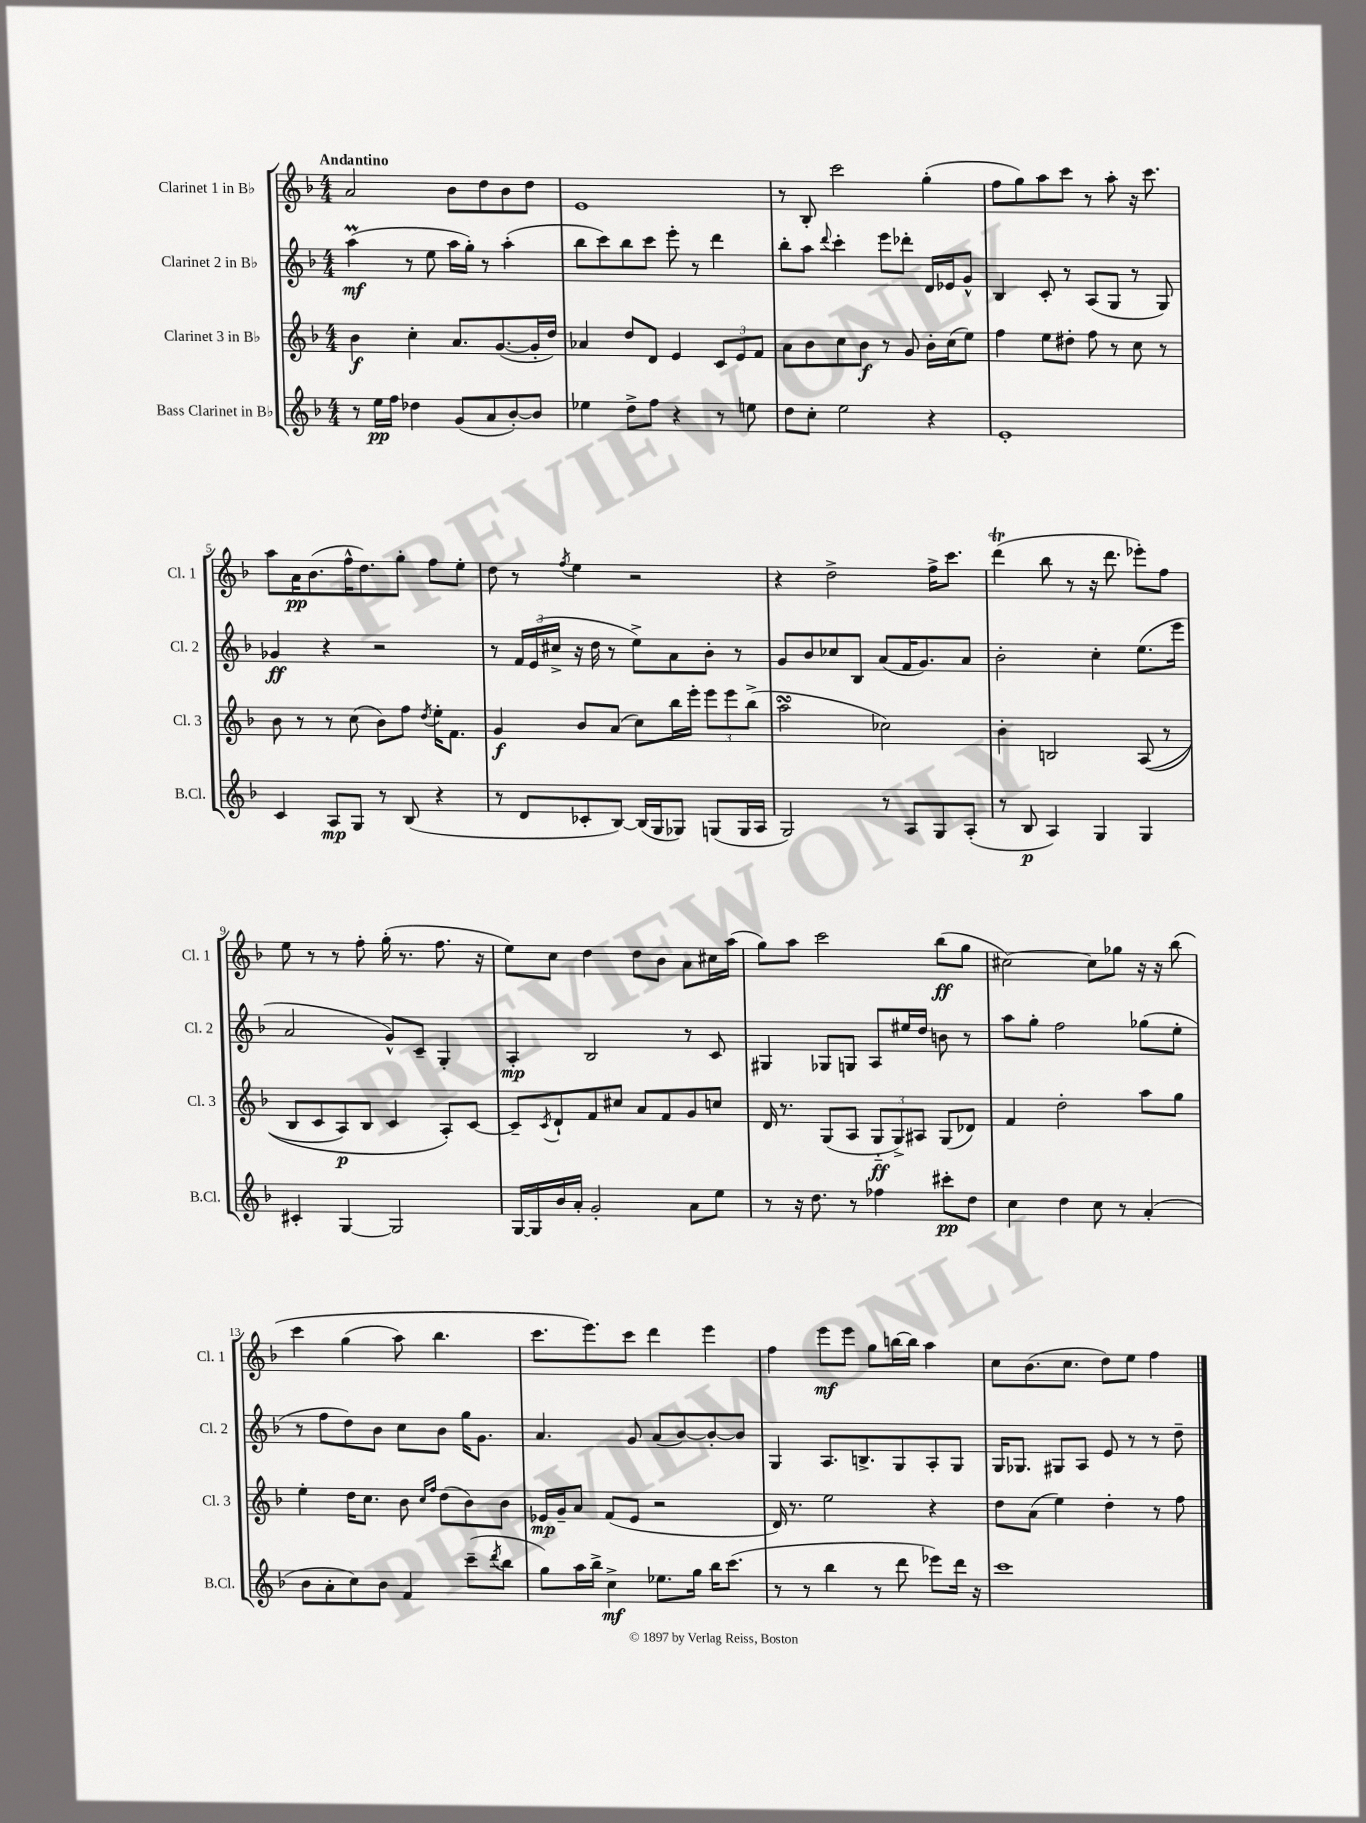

**kern	**dynam	**kern	**dynam	**kern	**dynam	**kern	**dynam
*part4	*part4	*part3	*part3	*part2	*part2	*part1	*part1
*staff4	*staff4	*staff3	*staff3	*staff2	*staff2	*staff1	*staff1
*I"Bass Clarinet in B♭	*	*I"Clarinet 3 in B♭	*	*I"Clarinet 2 in B♭	*	*I"Clarinet 1 in B♭	*
*I'B.Cl.	*	*I'Cl. 3	*	*I'Cl. 2	*	*I'Cl. 1	*
*clefG2	*	*clefG2	*	*clefG2	*	*clefG2	*
*k[b-]	*	*k[b-]	*	*k[b-]	*	*k[b-]	*
*M4/4	*	*M4/4	*	*M4/4	*	*M4/4	*
=1	=1	=1	=1	=1	=1	=1	=1
!	!	!	!	!	!	!LO:TX:a:B:t=Andantino	!
8r	.	4b-\	f	(4aam\	mf	2a/	.
16ee\LL	pp	.	.	.	.	.	.
16ff\JJ	.	.	.	.	.	.	.
4dd-X\	.	4cc'\	.	8r	.	.	.
.	.	.	.	8ee\	.	.	.
(8g/L	.	8.a/L	.	16aa\LL	.	8b-\L	.
.	.	.	.	16gg'\JJ)	.	.	.
8a/	.	.	.	8r	.	8dd\	.
.	.	([8.g/	.	.	.	.	.
[8b-'/)	.	.	.	(4aa'\	.	8b-\	.
8b-/J]	.	16g'/L]	.	.	.	8dd\J	.
.	.	16dd/JJ)	.	.	.	.	.
=2	=2	=2	=2	=2	=2	=2	=2
4ee-X\	.	4a-X/	.	8bb-\L	.	1e	.
.	.	.	.	8ccc\)	.	.	.
8dd^\L	.	8dd/L	.	8bb-\	.	.	.
8ff\J	.	8d/J	.	8ccc\J	.	.	.
4r	.	4e/	.	8eee'\	.	.	.
.	.	.	.	8r	.	.	.
8r	.	12c/L	.	4ddd\	.	.	.
.	.	12e/	.	.	.	.	.
8een\	.	.	.	.	.	.	.
.	.	12f/J	.	.	.	.	.
=3	=3	=3	=3	=3	=3	=3	=3
8dd\L	.	8a\L	.	8bb-'\L	.	8r	.
8cc'\J	.	8b-\	.	8aa\J	.	8B-'/	.
.	.	.	.	8qqddd/	.	.	.
2ee\	.	8cc\	.	4ccc'\	.	2ccc\	.
.	.	8b-\J	f	.	.	.	.
.	.	8r	.	8eee\L	.	.	.
.	.	8g/	.	8ddd-X'\J	.	.	.
4r	.	16b-'\LL	.	16d/LL	.	(4gg'\	.
.	.	(16cc\J	.	16e-X/J	.	.	.
.	.	8ee\J)	.	8g^^/J	.	.	.
=4	=4	=4	=4	=4	=4	=4	=4
1e'	.	4ff\	.	4B-/	.	8ff\L	.
.	.	.	.	.	.	8gg\)	.
.	.	8ee\L	.	8c'/	.	8aa\	.
.	.	8dd#X'\J	.	8r	.	8ccc\J	.
.	.	8ff\	.	(8A/L	.	8r	.
.	.	8r	.	8G/J	.	8aa'\	.
.	.	8cc\	.	8r	.	16r	.
.	.	.	.	.	.	8.ccc\	.
.	.	8r	.	8G/)	.	.	.
!!LO:LB:g=z
=5	=5	=5	=5	=5	=5	=5	=5
4c/	.	8b-\	.	4g-X/	ff	8aa\L	.
.	.	8r	.	.	.	16a\K	pp
.	.	.	.	.	.	(8.b-\	.
8A/L	mp	8r	.	4r	.	.	.
8G/J	.	(8cc\	.	.	.	16ff^^\K	.
.	.	.	.	.	.	8.dd\)	.
8r	.	8b-\L)	.	2r	.	.	.
(8B-/	.	8ff\J	.	.	.	8gg'\J	.
.	.	8qdd/	.	.	.	.	.
4r	.	16ee'\KL	.	.	.	8ff\L	.
.	.	8.f\J	.	.	.	.	.
.	.	.	.	.	.	8ee'\J	.
=6	=6	=6	=6	=6	=6	=6	=6
8r	.	4g/	f	8r	.	8dd\	.
8d/L	.	.	.	24f/LL	.	8r	.
.	.	.	.	(24e/	.	.	.
.	.	.	.	24cc#X^/JJ	.	.	.
.	.	.	.	.	.	8qff/	.
8c-X'/	.	8b-/L	.	16r	.	4ee\	.
.	.	.	.	16dd\	.	.	.
[8B-/J)	.	(8a/J	.	8r	.	.	.
(16B-/LL]	.	8cc\L)	.	8ee^\L)	.	2r	.
16G/J	.	.	.	.	.	.	.
8G-X/J)	.	16bb-\L	.	8a\	.	.	.
.	.	16eee'\JJ	.	.	.	.	.
(8Gn/L	.	12eee\L	.	8b-'\J	.	.	.
.	.	12eee\	.	.	.	.	.
16G/L	.	.	.	8r	.	.	.
.	.	(12bb-^\J	.	.	.	.	.
16A/JJ	.	.	.	.	.	.	.
=7	=7	=7	=7	=7	=7	=7	=7
2G/)	.	2aasSsS\	.	8g/L	.	4r	.
.	.	.	.	8b-/	.	.	.
.	.	.	.	8cc-X/	.	2dd^\	.
.	.	.	.	8B-/J	.	.	.
8r	.	2cc-X\)	.	(8a/L	.	.	.
8A/L	.	.	.	16f/K	.	.	.
.	.	.	.	8.g/)	.	.	.
8G/	.	.	.	.	.	16ff^\KL	.
.	.	.	.	.	.	8.ccc\J	.
(8A'/J	.	.	.	8a/J	.	.	.
=8	=8	=8	=8	=8	=8	=8	=8
8r	.	4b-'\	.	2b-'\	.	(4dddT\	.
8B-/	p	.	.	.	.	.	.
4A/)	.	2Bn/	.	.	.	8bb-\	.
.	.	.	.	.	.	8r	.
4G/	.	.	.	4cc'\	.	16r	.
.	.	.	.	.	.	8.ddd\	.
4G/	.	((8A/	.	(8.ee\L	.	8eee-X'\L)	.
.	.	8r	.	.	.	8ff\J	.
.	.	.	.	16eee\Jk	.	.	.
!!LO:LB:g=z
=9	=9	=9	=9	=9	=9	=9	=9
4c#X'/	.	8B-/L	.	2a/	.	8ee\	.
.	.	8c/	.	.	.	8r	.
[4G/	.	8A/)	p	.	.	8r	.
.	.	8B-/J	.	.	.	8ff'\	.
2G/]	.	4c/	.	8g^^/L)	.	(16gg'\	.
.	.	.	.	.	.	8.r	.
.	.	.	.	8c~/J	.	.	.
.	.	8A'/L)	.	4G'/	.	8.ff\	.
.	.	[8c/J	.	.	.	.	.
.	.	.	.	.	.	16r	.
=10	=10	=10	=10	=10	=10	=10	=10
[16G/LL	.	8c~/L]	.	4A'/	mp	8ee\L)	.
16G/]	.	.	.	.	.	.	.
.	.	8qc/	.	.	.	.	.
16b-/	.	8d`/	.	.	.	8cc\J	.
16a'/JJ	.	.	.	.	.	.	.
2g'/	.	8f/	.	2B-/	.	4dd\	.
.	.	8cc#X/J	.	.	.	.	.
.	.	8a/L	.	.	.	8dd\L	.
.	.	8f/	.	.	.	8b-\J	.
8a\L	.	8g/	.	8r	.	8a\L	.
8ee\J	.	8ccn/J	.	8c/	.	16cc#X\L	.
.	.	.	.	.	.	(16aa\JJ	.
=11	=11	=11	=11	=11	=11	=11	=11
8r	.	16d/	.	4G#X/	.	8gg\L)	.
.	.	8.r	.	.	.	.	.
16r	.	.	.	.	.	8aa\J	.
8.dd\	.	.	.	.	.	.	.
.	.	(8G/L	.	8G-X/L	.	2ccc\	.
8r	.	8A/J	.	8Gn/J	.	.	.
4ff-X\	.	12G/L	ff	8A/L	.	.	.
.	.	12G^/)	.	.	.	.	.
.	.	.	.	16ee#X/L	.	.	.
.	.	12A#X/J	.	.	.	.	.
.	.	.	.	16dd/JJ	.	.	.
8ccc#X'\L	pp	(8G/L	.	8bn\	.	(8bb-\L	ff
8dd\J	.	8d-X/J)	.	8r	.	8gg\J	.
=12	=12	=12	=12	=12	=12	=12	=12
4cc\	.	4f/	.	8aa\L	.	[2cc#X\)	.
.	.	.	.	8gg'\J	.	.	.
4dd\	.	2dd'\	.	2ff\	.	.	.
8cc\	.	.	.	.	.	8cc#\L]	.
8r	.	.	.	.	.	8gg-X\J	.
(4a'/	.	8aa\L	.	(8gg-X\L	.	16r	.
.	.	.	.	.	.	16r	.
.	.	8gg\J	.	8ee'\J	.	(8bb-\	.
!!LO:LB:g=z
=13	=13	=13	=13	=13	=13	=13	=13
8b-\L	.	4ee'\	.	8r	.	4ccc\	.
8a'\	.	.	.	8ff\L	.	.	.
8cc\)	.	16dd\KL	.	8dd\)	.	(4gg\	.
.	.	8.cc\J	.	.	.	.	.
8b-\J	.	.	.	8b-\J	.	.	.
4f/	.	8b-\	.	8cc\L	.	8aa\)	.
.	.	16qqcc/LL	.	.	.	.	.
.	.	16qqff/JJ	.	.	.	.	.
.	.	(8dd\L	.	8b-\J	.	4.bb-\	.
(8ccc~\L	.	8b-\)	.	16gg\KL	.	.	.
.	.	.	.	8.g\J	.	.	.
8qddd/	.	.	.	.	.	.	.
8bb-\J	.	8b-\J	.	.	.	.	.
=14	=14	=14	=14	=14	=14	=14	=14
8gg\L)	.	16e-X/LL	mp	4.a/	.	8.ccc\L	.
.	.	16g~/J	.	.	.	.	.
16aa\L	.	8a/J	.	.	.	.	.
16bb-^\JJ	.	.	.	.	.	8.eee\)	.
4cc^\	mf	(8f/L	.	.	.	.	.
.	.	8e-/J	.	8g/	.	8ccc\J	.
8.ee-X\L	.	2r	.	(8a/L	.	4ddd\	.
.	.	.	.	[8b-/)	.	.	.
16gg\Jk	.	.	.	.	.	.	.
16bb-\KL	.	.	.	8b-'/_	.	4eee\	.
(8.ccc\J	.	.	.	.	.	.	.
.	.	.	.	8b-/J]	.	.	.
=15	=15	=15	=15	=15	=15	=15	=15
8r	.	16d/)	.	4G/	.	4ff\	.
.	.	8.r	.	.	.	.	.
8r	.	.	.	.	.	.	.
4bb-\	.	2ee\	.	8.A/L	.	8eee\L	mf
.	.	.	.	.	.	8eee\J	.
.	.	.	.	8.Bn^/	.	.	.
8r	.	.	.	.	.	8gg\L	.
8ddd\	.	.	.	8G/	.	[16bbn\L	.
.	.	.	.	.	.	16bb\JJ]	.
8eee-X\L)	.	4r	.	8A'/	.	4aa\	.
16ddd\Jk	.	.	.	8G/J	.	.	.
16r	.	.	.	.	.	.	.
=16	=16	=16	=16	=16	=16	=16	=16
1ccc	.	8dd\L	.	16G/KL	.	8cc\L	.
.	.	.	.	8.G-X/J	.	.	.
.	.	(8a\J	.	.	.	(8.b-\	.
.	.	4ee\)	.	8G#X/L	.	.	.
.	.	.	.	.	.	8.cc\J	.
.	.	.	.	8A/J	.	.	.
.	.	4dd'\	.	8e/	.	8dd\L)	.
.	.	.	.	8r	.	8ee\J	.
.	.	8r	.	8r	.	4ff\	.
.	.	8ff\	.	8dd~\	.	.	.
==	==	==	==	==	==	==	==
*-	*-	*-	*-	*-	*-	*-	*-
